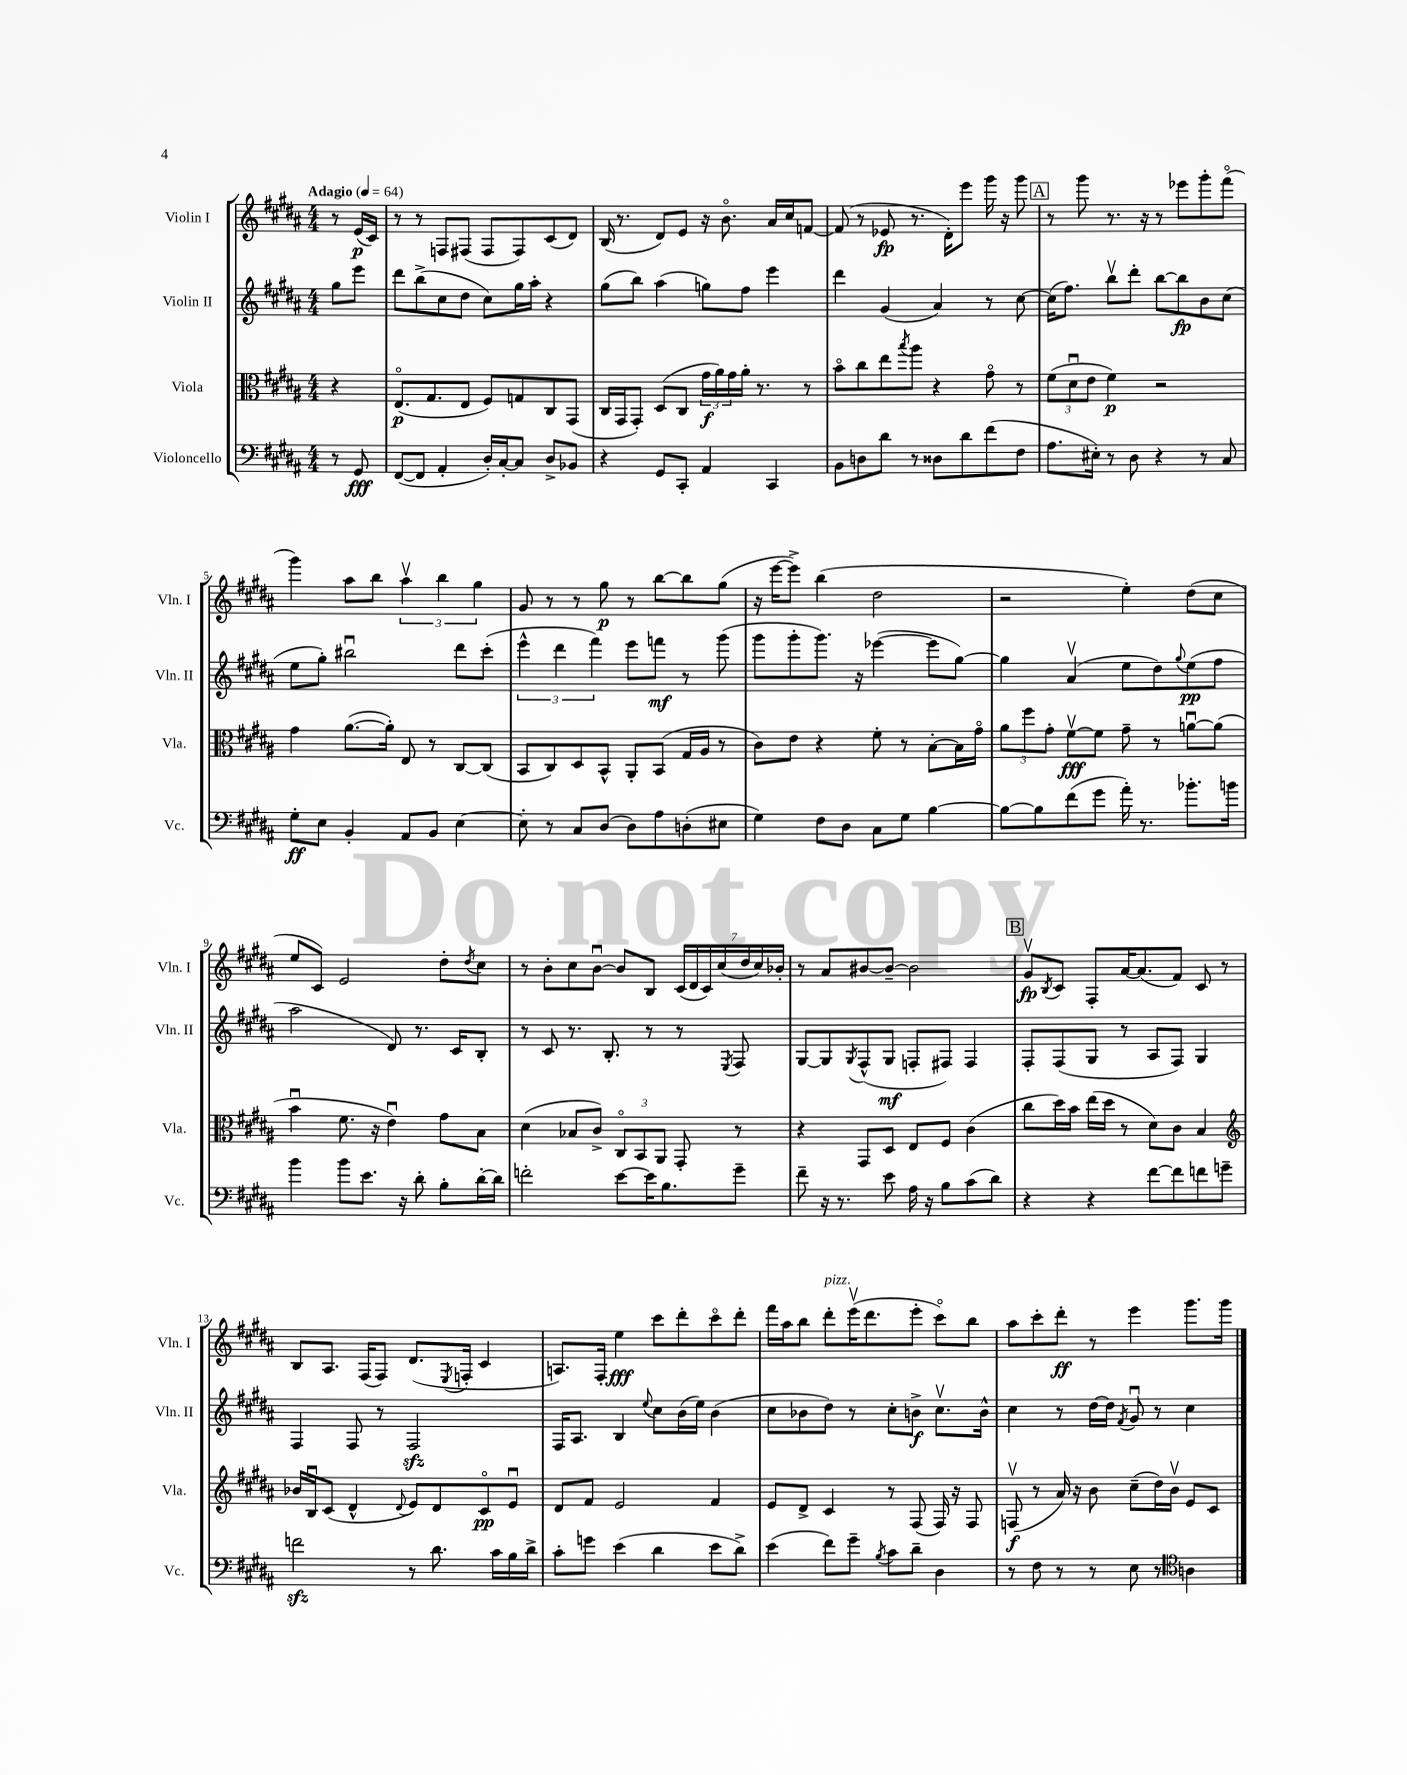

**kern	**dynam	**kern	**dynam	**kern	**dynam	**kern	**dynam
*part4	*part4	*part3	*part3	*part2	*part2	*part1	*part1
*staff4	*staff4	*staff3	*staff3	*staff2	*staff2	*staff1	*staff1
*I"Violoncello	*	*I"Viola	*	*I"Violin II	*	*I"Violin I	*
*I'Vc.	*	*I'Vla.	*	*I'Vln. II	*	*I'Vln. I	*
*clefF4	*	*clefC3	*	*clefG2	*	*clefG2	*
*k[f#c#g#d#a#]	*	*k[f#c#g#d#a#]	*	*k[f#c#g#d#a#]	*	*k[f#c#g#d#a#]	*
*M4/4	*	*M4/4	*	*M4/4	*	*M4/4	*
*MM64	*	*MM64	*	*MM64	*	*MM64	*
=	=	=	=	=	=	=	=
!	!	!	!	!	!	!LO:TX:a:B:t=Adagio	!
8r	.	4r	.	8gg#\L	.	8r	.
8GG#/	fff	.	.	8eee\J	.	(16e/LL	p
.	.	.	.	.	.	16c#/JJ)	.
=1	=1	=1	=1	=1	=1	=1	=1
([8FF#/L	.	(8.E/L	p	8ddd#\L	.	8r	.
8FF#/J]	.	.	.	(8bb^\	.	8r	.
.	.	8.G#/	.	.	.	.	.
4AA#'/	.	.	.	8cc#\	.	8Fn/L	.
.	.	8E/J	.	8dd#\J	.	(8F#X/J	.
16D#'/LL)	.	8F#/L)	.	8cc#\L)	.	8F#/L	.
[16C#'/J	.	.	.	.	.	.	.
8C#/J]	.	8Gn/	.	16gg#\L	.	8F#/)	.
.	.	.	.	16aa#'\JJ	.	.	.
8D#^/L	.	8C#/	.	4r	.	(8c#/	.
8BB-X/J	.	(8GG#/J	.	.	.	8d#/J)	.
=2	=2	=2	=2	=2	=2	=2	=2
4r	.	16C#/LL	.	(8gg#\L	.	(16B/	.
.	.	16GG#/J	.	.	.	8.r	.
.	.	8GG#'/J)	.	8bb\J)	.	.	.
8GG#/L	.	(8D#/L	.	(4aa#\	.	8d#/L)	.
8CC#'/J	.	8C#/J	.	.	.	8e/J	.
4AA#/	.	24g#\LL	f	8ggn\L)	.	16r	.
.	.	24a#\)	.	.	.	.	.
.	.	.	.	.	.	8.b\	.
.	.	24g#\	.	.	.	.	.
.	.	16a#'\JJ	.	8ff#\J	.	.	.
.	.	8.r	.	.	.	.	.
4CC#/	.	.	.	4eee\	.	16a#/LL	.
.	.	.	.	.	.	16cc#/J	.
.	.	8r	.	.	.	[8fn/J	.
=3	=3	=3	=3	=3	=3	=3	=3
8BB\L	.	8b\L	.	4ddd#\	.	(8f/]	.
8Dn\	.	8cc#\	.	.	.	8r	.
8d#\J	.	8ee\	.	(4g#/	.	8e-X/	fp
.	.	8qbb/	.	.	.	.	.
8r	.	8aa#\J	.	.	.	8.r	.
8D##X\L	.	4r	.	4a#/)	.	.	.
.	.	.	.	.	.	16d#'\KL)	.
8d#\	.	.	.	.	.	8eee\J	.
(8f#\	.	8g#\	.	8r	.	16ggg#\	.
.	.	.	.	.	.	16r	.
8F#\J	.	8r	.	[8cc#\	.	8ggg#\	.
!!LO:REH:place=s1:t=A
=4	=4	=4	=4	=4	=4	=4	=4
8.A#\L	.	(12f#\L	.	(16cc#\KL]	.	8r	.
.	.	.	.	8.ff#\J)	.	.	.
.	.	12d#u\	.	.	.	.	.
.	.	.	.	.	.	8ggg#\	.
.	.	12e\J	.	.	.	.	.
16E#X'\Jk)	.	.	.	.	.	.	.
8r	.	4f#\)	p	8bbv\L	.	8.r	.
8D#\	.	.	.	8ddd#'\J	.	.	.
.	.	.	.	.	.	16r	.
4r	.	2r	.	[8bb\L	.	8r	.
.	.	.	.	8bb\]	fp	8eee-X\L	.
8r	.	.	.	8b\	.	8ggg#'\	.
8C#/	.	.	.	(8cc#\J	.	(8fff#\J	.
!!LO:LB:g=z
=5	=5	=5	=5	=5	=5	=5	=5
8G#'\L	ff	4g#\	.	8ee\L	.	4ggg#\)	.
8E\J	.	.	.	8gg#'\J)	.	.	.
4BB'/	.	([8.a#\L	.	2bb#Xu\	.	8aa#\L	.
.	.	.	.	.	.	8bb\J	.
.	.	16a#'\Jk])	.	.	.	.	.
8AA#/L	.	8E/	.	.	.	6aa#v\	.
8BB/J	.	8r	.	.	.	.	.
.	.	.	.	.	.	6bb\	.
[4E\	.	[8C#/L	.	8ddd#\L	.	.	.
.	.	.	.	.	.	6gg#\	.
.	.	(8C#/J]	.	(8ccc#'\J	.	.	.
=6	=6	=6	=6	=6	=6	=6	=6
8E'\]	.	8BB/L	.	6eee^^\	.	8g#/	.
8r	.	8C#/)	.	.	.	8r	.
.	.	.	.	6ddd#\	.	.	.
8C#/L	.	8D#/	.	.	.	8r	.
.	.	.	.	6fff#\)	.	.	.
(8D#/J	.	8BB^^/J	.	.	.	8gg#\	p
8D#\L)	.	8AA#'/L	.	8eee\L	.	8r	.
8A#\	.	(8BB/J	.	8fffn\J	mf	[8bb\L	.
(8Dn'\	.	16G#/LL	.	8r	.	8bb\]	.
.	.	16A#/JJ	.	.	.	.	.
8E#X\J	.	8r	.	(8ggg#\	.	(8gg#\J	.
=7	=7	=7	=7	=7	=7	=7	=7
4G#\)	.	8c#\L)	.	8ggg#\L	.	16r	.
.	.	.	.	.	.	[16eee\KL	.
.	.	8e\J	.	8ggg#'\	.	8eee^\J])	.
8F#\L	.	4r	.	8.ggg#\J)	.	(4bb\	.
8D#\J	.	.	.	.	.	.	.
.	.	.	.	16r	.	.	.
8C#\L	.	8f#'\	.	([4eee-X\	.	2dd#\	.
8G#\J	.	8r	.	.	.	.	.
[4B\	.	[8B'\L	.	8eee-\L]	.	.	.
.	.	16B\L]	.	[8gg#\J)	.	.	.
.	.	16g#\JJ	.	.	.	.	.
=8	=8	=8	=8	=8	=8	=8	=8
8B\L_	.	12a#\L	.	4gg#\]	.	2r	.
.	.	12ff#\	.	.	.	.	.
8B\]	.	.	.	.	.	.	.
.	.	12g#'\J	.	.	.	.	.
(8f#\	.	[8f#v\L	fff	(4a#v/	.	.	.
8g#\J	.	8f#\J]	.	.	.	.	.
16a#'\)	.	8g#~\	.	8ee\L	.	4ee'\)	.
8.r	.	.	.	.	.	.	.
.	.	8r	.	8dd#\)	.	.	.
.	.	.	.	8qqgg#/	.	.	.
8.b-X'\L	.	[8anu\L	.	(8ee\	pp	(8dd#\L	.
.	.	(8a\J]	.	8ff#\J	.	8cc#\J	.
16bn\Jk	.	.	.	.	.	.	.
!!LO:LB:g=z
=9	=9	=9	=9	=9	=9	=9	=9
4b\	.	4bu\	.	2aa#\	.	8ee/L	.
.	.	.	.	.	.	8c#/J)	.
8b\L	.	8.f#\	.	.	.	2e/	.
8.e\J	.	.	.	.	.	.	.
.	.	16r	.	.	.	.	.
.	.	4eu\)	.	8d#/)	.	.	.
16r	.	.	.	.	.	.	.
8d#'\	.	.	.	8.r	.	.	.
8B'\L	.	8g#\L	.	.	.	8dd#'\L	.
.	.	.	.	16c#/KL	.	.	.
.	.	.	.	.	.	8qdd#/	.
[16d#'\L	.	8B\J	.	8B'/J	.	8cc#\J	.
16d#\JJ]	.	.	.	.	.	.	.
=10	=10	=10	=10	=10	=10	=10	=10
2fn'\	.	(4d#\	.	8r	.	8r	.
.	.	.	.	8c#/	.	8b'\L	.
.	.	8B-X/L	.	8.r	.	8cc#\	.
.	.	8c#^/J)	.	.	.	[8bu\J	.
.	.	.	.	8.B'/	.	.	.
[8e\L	.	12C#/L	.	.	.	8b/L]	.
.	.	12BB/	.	.	.	.	.
16e\K]	.	.	.	8r	.	8B/J	.
.	.	12AA#/J	.	.	.	.	.
8.B\	.	.	.	.	.	.	.
.	.	8GG#'/	.	8r	.	(28c#/LL	.
.	.	.	.	.	.	28d#/	.
.	.	.	.	.	.	28c#/)	.
.	.	.	.	.	.	(28cc#/	.
.	.	.	.	8qE/	.	.	.
8g#~\J	.	8r	.	8F#/	.	.	.
.	.	.	.	.	.	28dd#/	.
.	.	.	.	.	.	28cc#/)	.
.	.	.	.	.	.	28b-X'/JJ	.
=11	=11	=11	=11	=11	=11	=11	=11
8f#~\	.	4r	.	[8G#/L	.	8r	.
16r	.	.	.	8G#/]	.	8a#/L	.
8.r	.	.	.	.	.	.	.
.	.	.	.	8qG#/	.	.	.
.	.	8GG#/L	.	(8F#^^/	.	[8b#X/	.
8e\	.	8D#/J	.	8G#/J	mf	8b#~/J_	.
16A#\	.	8E/L	.	8Fn'/L	.	2b#\]	.
16r	.	.	.	.	.	.	.
8B\L	.	8F#/J	.	8F#X/J)	.	.	.
(8c#\	.	(4c#\	.	4F#/	.	.	.
8d#\J)	.	.	.	.	.	.	.
!!LO:REH:place=s1:t=B
=12	=12	=12	=12	=12	=12	=12	=12
4r	.	8cc#\L	.	8F#'/L	.	8g#v/L	fp
.	.	.	.	.	.	8qB/	.
.	.	16dd#\L)	.	(8F#/	.	8c#/J	.
.	.	16b\JJ	.	.	.	.	.
4r	.	(16ee\LL	.	8G#/J	.	8F#'/L	.
.	.	16dd#\JJ	.	.	.	.	.
.	.	8r	.	8r	.	[16a#/K	.
.	.	.	.	.	.	(8.a#/]	.
[8f#\L	.	8d#\L)	.	8A#/L	.	.	.
8f#\]	.	8c#\J	.	8F#/J)	.	8f#/J)	.
8fn\	.	4B/	.	4G#/	.	8c#/	.
8gn~\J	.	.	.	.	.	8r	.
!!LO:LB:g=z
=13	=13	=13	=13	=13	=13	=13	=13
*	*	*clefG2	*	*	*	*	*
2fnzz\	.	16b-X/LL	.	4F#/	.	8B/L	.
.	.	16Bu/J	.	.	.	.	.
.	.	(8c#/J	.	.	.	8.A#/J	.
.	.	4d#^^/	.	8F#/	.	.	.
.	.	.	.	.	.	(16F#/KL	.
.	.	.	.	8r	.	8F#/J)	.
.	.	8qqd#/	.	.	.	.	.
8r	.	8e/L)	.	2F#zz/	.	(8.d#/L	.
8.d#\	.	8d#/	.	.	.	.	.
.	.	.	.	.	.	8qE/	.
.	.	.	.	.	.	16Fn'/Jk	.
.	.	8c#/	pp	.	.	4c#/	.
16c#\LL	.	.	.	.	.	.	.
16B\	.	8eu/J	.	.	.	.	.
16d#^\JJ	.	.	.	.	.	.	.
=14	=14	=14	=14	=14	=14	=14	=14
8c#'\L	.	8d#/L	.	16F#/KL	.	8.An/L)	.
.	.	.	.	8.A#/J	.	.	.
8gn\J	.	8f#/J	.	.	.	.	.
.	.	.	.	.	.	16F#'/Jk	.
(4e\	.	2e/	.	4B/	.	4ee\	fff
.	.	.	.	8qqee/	.	.	.
4d#\	.	.	.	8cc#\L	.	8ccc#\L	.
.	.	.	.	(16b\L	.	8ddd#'\	.
.	.	.	.	16ee\JJ)	.	.	.
8e\L	.	4f#/	.	(4b\	.	8ccc#\	.
8d#^\J)	.	.	.	.	.	8ddd#'\J	.
=15	=15	=15	=15	=15	=15	=15	=15
(4e\	.	8e/L	.	8cc#\L	.	16fff#\LL	.
.	.	.	.	.	.	16aa#\J	.
.	.	8d#^/J	.	8b-X\	.	8bb\J	.
!	!	!	!	!	!	!LO:TX:a:i:t=pizz.	!
8f#\L)	.	4c#/	.	8dd#\J)	.	8ddd#'\L	.
8g#~\J	.	.	.	8r	.	(16eeev\K	.
.	.	.	.	.	.	8.ddd#\	.
8qB/	.	.	.	.	.	.	.
8c#\L	.	8r	.	8cc#'\L	.	.	.
8d#~\J	.	(8F#/	.	8bn^\J	f	8eee'\J	.
4D#\	.	16F#/)	.	8.cc#v\L	.	8ccc#\L)	.
.	.	16r	.	.	.	.	.
.	.	8F#/	.	.	.	8bb\J	.
.	.	.	.	16b^^\Jk	.	.	.
=16	=16	=16	=16	=16	=16	=16	=16
8r	.	(8Fnv/	f	4cc#\	.	8aa#\L	.
8F#\	.	8r	.	.	.	8ccc#'\	.
8r	.	16a#/)	.	8r	.	8ddd#'\J	ff
.	.	16r	.	.	.	.	.
8r	.	8b\	.	[16dd#\LL	.	8r	.
.	.	.	.	16dd#\JJ]	.	.	.
.	.	.	.	8qf#/	.	.	.
8E\	.	(8cc#~\L	.	8g#u/	.	4eee\	.
8r	.	16dd#\L)	.	8r	.	.	.
.	.	16bv\JJ	.	.	.	.	.
*clefC4	*	*	*	*	*	*	*
4An\	.	8e/L	.	4cc#\	.	8.ggg#\L	.
.	.	8c#/J	.	.	.	.	.
.	.	.	.	.	.	16ggg#\Jk	.
==	==	==	==	==	==	==	==
*-	*-	*-	*-	*-	*-	*-	*-
